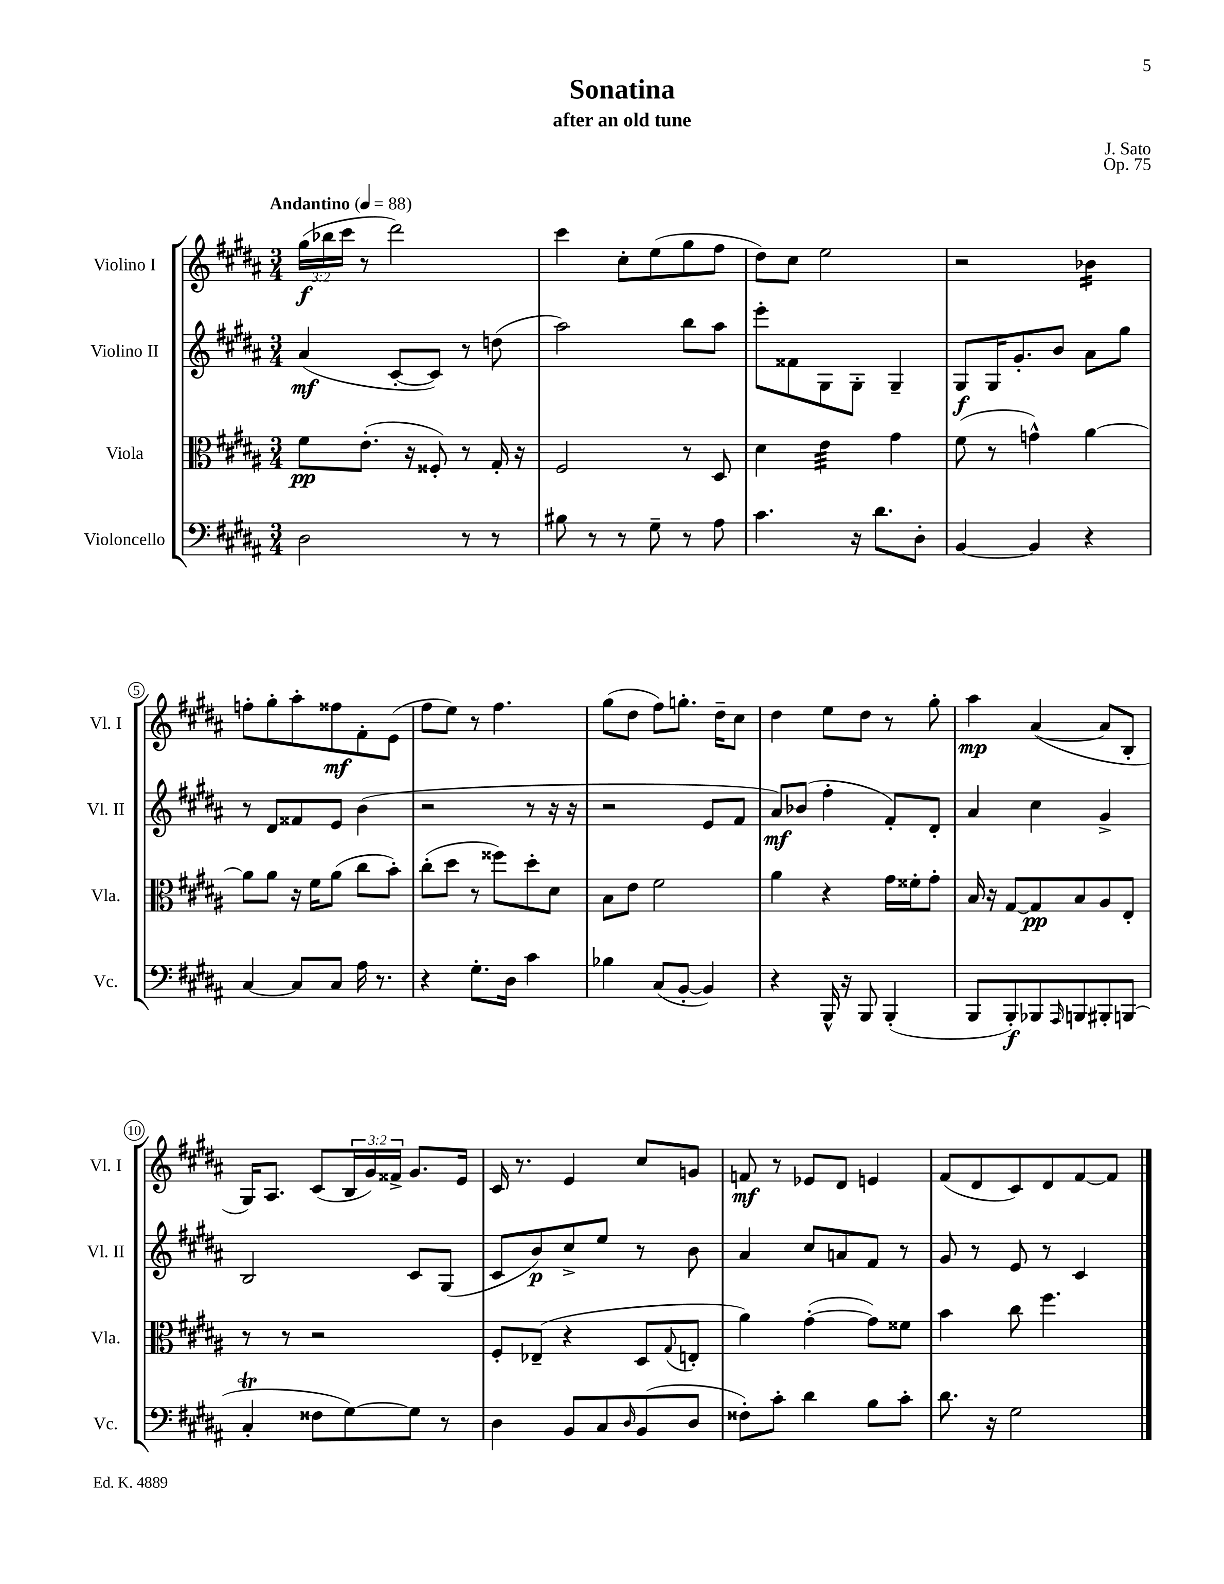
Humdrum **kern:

**kern	**kern	**kern	**kern
*staff4	*staff3	*staff2	*staff1
*clefF4	*clefC3	*clefG2	*clefG2
*k[f#c#g#d#a#]	*k[f#c#g#d#a#]	*k[f#c#g#d#a#]	*k[f#c#g#d#a#]
*M3/4	*M3/4	*M3/4	*M3/4
*MM88	*MM88	*MM88	*MM88
2D#	8f#	(4a#	(24gg#
.	.	.	24bb-
.	.	.	24ccc#
.	(8.e'	.	8r
.	.	[8c#'	2ddd#)
.	16r	.	.
.	8F##')	8c#])	.
8r	8r	8r	.
8r	16G#'	(8dd	.
.	16r	.	.
=	=	=	=
8B#	2F#	2aa#)	4ccc#
8r	.	.	.
8r	.	.	8cc#'
8G#~	.	.	(8ee
8r	8r	8bb	8gg#
8A#	8D#	8aa#	8ff#
=	=	=	=
4.c#	4d#	8eee'	8dd#)
.	.	8f##	8cc#
.	4e	8G#	2ee
16r	.	8G#'	.
8.d#	.	.	.
.	4g#	4G#~	.
8D#'	.	.	.
=	=	=	=
[4BB	(8f#	8G#	2r
.	8r	16G#	.
.	.	8.g#'	.
4BB]	4g^^)	.	.
.	.	8b	.
4r	[4a#	8a#	4b-
.	.	8gg#	.
=	=	=	=
[4C#	8a#]	8r	8ff'
.	8a#	8d#	8gg#'
8C#]	16r	8f##	8aa#'
.	16f#	.	.
8C#	(8a#	8e	8ff##
16A#	8cc#	(4b	8f#'
8.r	.	.	.
.	8b')	.	(8e
=	=	=	=
4r	(8cc#'	2r	8ff#
.	8dd#	.	8ee)
8.G#'	8r	.	8r
.	8ff##)	.	4.ff#
16D#	.	.	.
4c#	8dd#'	8r	.
.	8d#	16r	.
.	.	16r	.
=	=	=	=
4B-	8B	2r	(8gg#
.	8e	.	8dd#
(8C#	2f#	.	8ff#)
[8BB'	.	.	8.gg'
4BB])	.	8e	.
.	.	.	16dd#~
.	.	8f#	8cc#
=	=	=	=
4r	4a#	8a#)	4dd#
.	.	(8b-	.
16BBB^^	4r	4ff#'	8ee
16r	.	.	.
8BBB	.	.	8dd#
(4BBB'	16g#	8f#')	8r
.	16f##'	.	.
.	8g#'	8d#'	8gg#'
=	=	=	=
8BBB	16B	4a#	4aa#
.	16r	.	.
8BBB')	[8G#	.	.
8BBB-	8G#]	4cc#	([4a#
16qqAAA#	.	.	.
8BBB	8B	.	.
8BBB#'	8A#	4g#^	8a#]
(8BBB	8E'	.	8B'
=	=	=	=
4C#'	8r	2B	16G#)
.	.	.	8.A#
.	8r	.	.
8F##	2r	.	(8c#
[8G#)	.	.	24B
.	.	.	24g#)
.	.	.	24f##^
8G#]	.	8c#	8.g#
8r	.	(8G#	.
.	.	.	16e
=	=	=	=
4D#	8F#'	8c#	16c#
.	.	.	8.r
.	(8E-~	8b)	.
8BB	4r	8cc#^	4e
8C#	.	8ee	.
16qqD#	.	.	.
(8BB	8D#	8r	8cc#
.	8qqG#	.	.
8D#	8E'	8b	8g
=	=	=	=
8F##')	4a#)	4a#	8f
8c#'	.	.	8r
4d#	([4g#'	8cc#	8e-
.	.	8a	8d#
8B	8g#])	8f#	4e
8c#'	8f##	8r	.
=	=	=	=
8.d#	4b	8g#	(8f#
.	.	8r	8d#
16r	.	.	.
2G#	8cc#	8e	8c#)
.	4.ff#	8r	8d#
.	.	4c#	[8f#
.	.	.	8f#]
==	==	==	==
*-	*-	*-	*-
